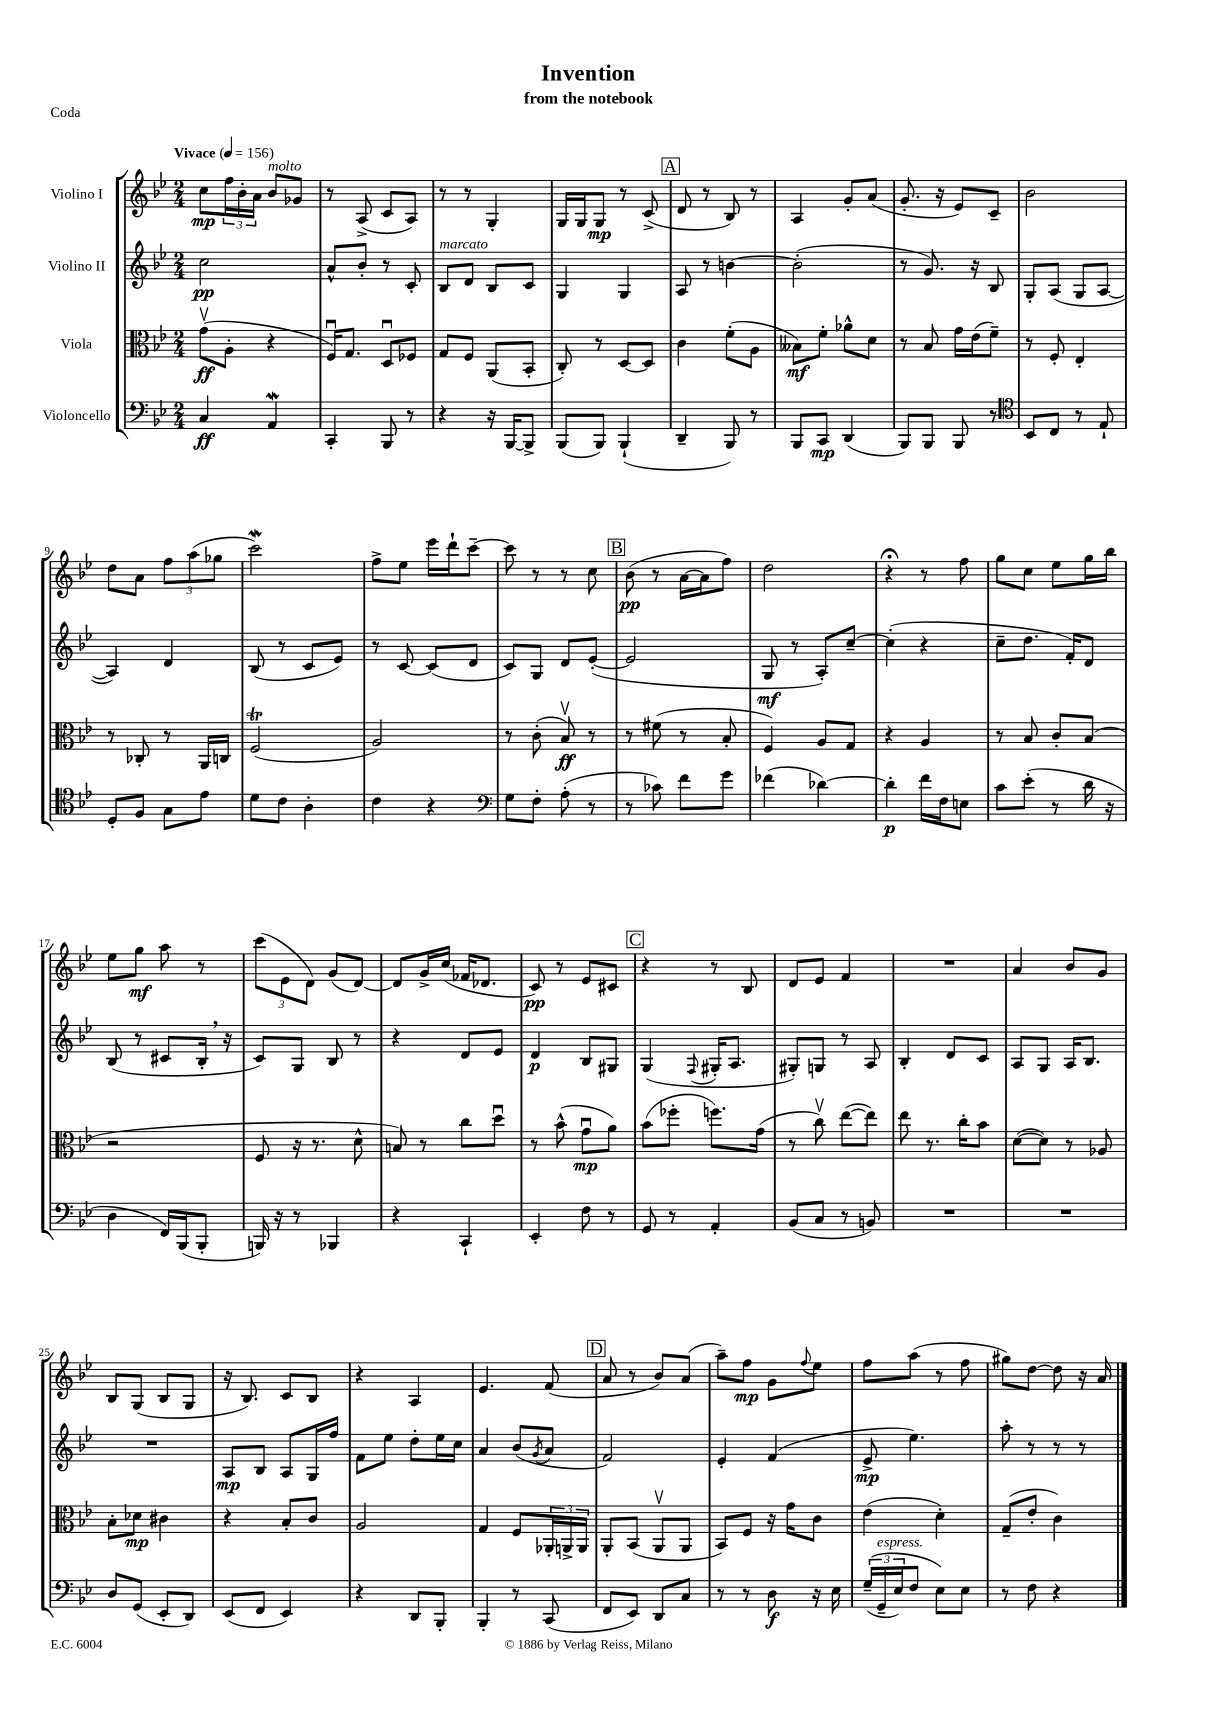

**kern	**dynam	**kern	**dynam	**kern	**dynam	**kern	**dynam
*part4	*part4	*part3	*part3	*part2	*part2	*part1	*part1
*staff4	*staff4	*staff3	*staff3	*staff2	*staff2	*staff1	*staff1
*I"Violoncello	*	*I"Viola	*	*I"Violino II	*	*I"Violino I	*
*clefF4	*	*clefC3	*	*clefG2	*	*clefG2	*
*k[b-e-]	*	*k[b-e-]	*	*k[b-e-]	*	*k[b-e-]	*
*M2/4	*	*M2/4	*	*M2/4	*	*M2/4	*
*MM156	*	*MM156	*	*MM156	*	*MM156	*
=1	=1	=1	=1	=1	=1	=1	=1
!	!	!	!	!	!	!LO:TX:a:B:t=Vivace	!
4C/	ff	(8gv\L	ff	2cc\	pp	8cc\L	mp
.	.	8A'\J	.	.	.	24ff\L	.
.	.	.	.	.	.	24b-'\	.
.	.	.	.	.	.	24a\JJ	.
!	!	!	!	!	!	!LO:TX:a:i:t=molto	!
4AAW/	.	4r	.	.	.	8b-/L	.
.	.	.	.	.	.	8g-X/J	.
=2	=2	=2	=2	=2	=2	=2	=2
4CC'/	.	16Fu/KL)	.	8a^^/L	.	8r	.
.	.	8.G/J	.	.	.	.	.
.	.	.	.	8b-'/J	.	(8A^/	.
8BBB-/	.	8Du/L	.	8r	.	8c/L	.
8r	.	8F-X/J	.	8c'/	.	8A/J)	.
=3	=3	=3	=3	=3	=3	=3	=3
!	!	!	!	!LO:TX:a:i:t=marcato	!	!	!
4r	.	8G/L	.	8B-/L	.	8r	.
.	.	8F/J	.	8d/J	.	8r	.
16r	.	(8AA/L	.	8B-/L	.	4G'/	.
[16BBB-/KL	.	.	.	.	.	.	.
8BBB-^/J]	.	8BB-'/J	.	8c/J	.	.	.
=4	=4	=4	=4	=4	=4	=4	=4
(8BBB-/L	.	8C'/)	.	4G/	.	16G/LL	.
.	.	.	.	.	.	16G/J	.
8BBB-/J)	.	8r	.	.	.	8G/J	mp
(4BBB-`/	.	[8D/L	.	4G/	.	8r	.
.	.	8D/J]	.	.	.	(8c^/	.
!!LO:REH:place=s1:t=A
=5	=5	=5	=5	=5	=5	=5	=5
4DD~/	.	4c\	.	8A/	.	8d/	.
.	.	.	.	8r	.	8r	.
8BBB-/)	.	(8f'\L	.	[4bn\	.	8B-/)	.
8r	.	8A\J	.	.	.	8r	.
=6	=6	=6	=6	=6	=6	=6	=6
8BBB-/L	.	8B--X\L)	mf	(2b'\]	.	4A/	.
8CC/J	mp	8f'\J	.	.	.	.	.
(4DD/	.	8a-X^^\L	.	.	.	8g'/L	.
.	.	8d\J	.	.	.	(8a/J	.
=7	=7	=7	=7	=7	=7	=7	=7
8BBB-/L)	.	8r	.	8r	.	8.g'/	.
8BBB-/J	.	8B-/	.	8.g/)	.	.	.
.	.	.	.	.	.	16r	.
8BBB-/	.	16g\LL	.	.	.	8e-/L)	.
.	.	(16e-\J	.	16r	.	.	.
8r	.	8f~\J)	.	8B-/	.	8c~/J	.
=8	=8	=8	=8	=8	=8	=8	=8
*clefC4	*	*	*	*	*	*	*
8BB-/L	.	8r	.	8G'/L	.	2b-\	.
8C/J	.	8F'/	.	(8A/J	.	.	.
8r	.	4E-'/	.	8G/L	.	.	.
8E-`/	.	.	.	[8A/J	.	.	.
!!LO:LB:g=z
=9	=9	=9	=9	=9	=9	=9	=9
8D'/L	.	8r	.	4A/])	.	8dd\L	.
8F/J	.	8C-X'/	.	.	.	8a\J	.
8G\L	.	8r	.	4d/	.	12ff\L	.
.	.	.	.	.	.	(12aa\	.
8e-\J	.	16AA/LL	.	.	.	.	.
.	.	.	.	.	.	12gg-X\J	.
.	.	16Cn/JJ	.	.	.	.	.
=10	=10	=10	=10	=10	=10	=10	=10
8d\L	.	(2FT/	.	(8B-/	.	2cccW\)	.
8c\J	.	.	.	8r	.	.	.
4A'\	.	.	.	8c/L	.	.	.
.	.	.	.	8e-/J)	.	.	.
=11	=11	=11	=11	=11	=11	=11	=11
4c\	.	2A/)	.	8r	.	8ff^\L	.
.	.	.	.	[8c/	.	8ee-\J	.
4r	.	.	.	(8c/L]	.	16eee-\LL	.
.	.	.	.	.	.	16ddd`\J	.
.	.	.	.	8d/J	.	[8ccc~\J	.
=12	=12	=12	=12	=12	=12	=12	=12
*clefF4	*	*	*	*	*	*	*
8G\L	.	8r	.	8c/L)	.	8ccc\]	.
8F'\J	.	(8c'\	.	8G/J	.	8r	.
(8A'\	.	8B-v/)	ff	8d/L	.	8r	.
8r	.	8r	.	([8e-'/J	.	8cc\	.
!!LO:REH:place=s1:t=B
=13	=13	=13	=13	=13	=13	=13	=13
8r	.	8r	.	2e-/]	.	(8b-\	pp
8c-X\)	.	(8f#X\	.	.	.	8r	.
8f\L	.	8r	.	.	.	[16a\LL	.
.	.	.	.	.	.	16a\J]	.
8g\J	.	8B-'/	.	.	.	8ff\J)	.
=14	=14	=14	=14	=14	=14	=14	=14
(4f-X\	.	4F/)	.	8G/	mf	2dd\	.
.	.	.	.	8r	.	.	.
[4d-X\)	.	8A/L	.	8A'/L)	.	.	.
.	.	8G/J	.	[8cc~/J	.	.	.
=15	=15	=15	=15	=15	=15	=15	=15
4d-'\]	p	4r	.	(4cc'\]	.	4r;<	.
16f\LL	.	4A/	.	4r	.	8r	.
16F\J	.	.	.	.	.	.	.
8En\J	.	.	.	.	.	8ff\	.
=16	=16	=16	=16	=16	=16	=16	=16
8c\L	.	8r	.	8cc~\L	.	8gg\L	.
(8e-'\J	.	8B-/	.	8.dd\J	.	8cc\J	.
8r	.	8c'/L	.	.	.	8ee-\L	.
.	.	.	.	16f'/KL)	.	.	.
16d\	.	(8B-/J	.	8d/J	.	16gg\L	.
16r	.	.	.	.	.	16bb-\JJ	.
!!LO:LB:g=z
=17	=17	=17	=17	=17	=17	=17	=17
4D\	.	2r	.	(8B-/	.	8ee-\L	.
.	.	.	.	8r	.	8gg\J	mf
16FF/LL)	.	.	.	8c#X/L	.	8aa\	.
(16BBB-/J	.	.	.	.	.	.	.
8BBB-'/J	.	.	.	16B-',/Jk	.	8r	.
.	.	.	.	16r	.	.	.
=18	=18	=18	=18	=18	=18	=18	=18
16BBBn/)	.	8F/	.	8c/L)	.	(12ccc\L	.
16r	.	.	.	.	.	.	.
.	.	.	.	.	.	12e-\	.
8r	.	16r	.	8G/J	.	.	.
.	.	.	.	.	.	12d\J)	.
.	.	8.r	.	.	.	.	.
4BBB-X/	.	.	.	8B-/	.	(8g/L	.
.	.	8d^^\	.	8r	.	[8d/J)	.
=19	=19	=19	=19	=19	=19	=19	=19
4r	.	8Bn/)	.	4r	.	8d/L]	.
.	.	8r	.	.	.	16g^/L	.
.	.	.	.	.	.	(16cc/JJ	.
4CC`/	.	8cc\L	.	8d/L	.	16f-X/KL	.
.	.	.	.	.	.	8.d-X/J	.
.	.	8ddu\J	.	8e-/J	.	.	.
=20	=20	=20	=20	=20	=20	=20	=20
4EE-'/	.	8r	.	4d/	p	8c/)	pp
.	.	(8b-^^\	.	.	.	8r	.
8F\	.	8gu\L	mp	8B-/L	.	8e-/L	.
8r	.	8a\J)	.	8G#X/J	.	8c#X/J	.
!!LO:REH:place=s1:t=C
=21	=21	=21	=21	=21	=21	=21	=21
8GG/	.	(8b-\L	.	(4G/	.	4r	.
8r	.	8ff-X'\J	.	.	.	.	.
.	.	.	.	8qqF/	.	.	.
4AA'/	.	8.ffn\L)	.	16G#X'/KL	.	8r	.
.	.	.	.	8.A/J	.	.	.
.	.	.	.	.	.	8B-/	.
.	.	(16g\Jk	.	.	.	.	.
=22	=22	=22	=22	=22	=22	=22	=22
(8BB-/L	.	8r	.	8G#X'/L)	.	8d/L	.
8C/J	.	8ccv\)	.	8Gn/J	.	8e-/J	.
8r	.	([8ee-\L	.	8r	.	4f/	.
8BBn/)	.	8ee-\J])	.	8A/	.	.	.
=23	=23	=23	=23	=23	=23	=23	=23
2r	.	8ee-\	.	4B-'/	.	2r	.
.	.	8.r	.	.	.	.	.
.	.	.	.	8d/L	.	.	.
.	.	16cc'\KL	.	.	.	.	.
.	.	8b-\J	.	8c/J	.	.	.
=24	=24	=24	=24	=24	=24	=24	=24
2r	.	([8d\L	.	8A/L	.	4a/	.
.	.	8d\J])	.	8G/J	.	.	.
.	.	8r	.	16A/KL	.	8b-/L	.
.	.	.	.	8.B-/J	.	.	.
.	.	8A-X/	.	.	.	8g/J	.
!!LO:LB:g=z
=25	=25	=25	=25	=25	=25	=25	=25
8D/L	.	8B-'\L	.	2r	.	8B-/L	.
(8GG/J	.	8d-X\J	mp	.	.	(8G/J	.
8EE-'/L	.	4c#X\	.	.	.	8B-/L	.
8DD/J)	.	.	.	.	.	8G/J	.
=26	=26	=26	=26	=26	=26	=26	=26
(8EE-/L	.	4r	.	8A/L	mp	16r	.
.	.	.	.	.	.	8.B-/)	.
8FF/J	.	.	.	8B-/J	.	.	.
4EE-/)	.	8B-'/L	.	8A/L	.	8c/L	.
.	.	8c/J	.	16G/L	.	8B-/J	.
.	.	.	.	16ff/JJ	.	.	.
=27	=27	=27	=27	=27	=27	=27	=27
4r	.	2A/	.	8f\L	.	4r	.
.	.	.	.	8ee-\J	.	.	.
8DD/L	.	.	.	8dd'\L	.	4A/	.
8BBB-'/J	.	.	.	16ee-\L	.	.	.
.	.	.	.	16cc\JJ	.	.	.
=28	=28	=28	=28	=28	=28	=28	=28
4BBB-'/	.	4G/	.	4a/	.	4.e-/	.
8r	.	8F/L	.	(8b-/L	.	.	.
.	.	.	.	8qg/	.	.	.
(8CC/	.	24AA-X'/L	.	8a/J	.	(8f/	.
.	.	24AAn^/	.	.	.	.	.
.	.	24AA/JJ	.	.	.	.	.
!!LO:REH:place=s1:t=D
=29	=29	=29	=29	=29	=29	=29	=29
8FF/L	.	8AA'/L	.	2f/)	.	8a/	.
8EE-/J)	.	(8BB-/J	.	.	.	8r	.
8DD/L	.	8AAv/L	.	.	.	8b-/L)	.
8C/J	.	8AA/J	.	.	.	(8a/J	.
=30	=30	=30	=30	=30	=30	=30	=30
8r	.	8BB-/L)	.	4e-'/	.	8aa~\L)	.
8r	.	8F/J	.	.	.	8ff\J	mp
8D\	f	16r	.	(4f/	.	8g\L	.
.	.	16g\KL	.	.	.	.	.
.	.	.	.	.	.	8qqff/	.
16r	.	8c\J	.	.	.	8ee-\J	.
16E-\	.	.	.	.	.	.	.
=31	=31	=31	=31	=31	=31	=31	=31
((24G~/LL	.	(4e-\	.	8e-^/	mp	8ff\L	.
!LO:TX:a:i:t=espress.	!	!	!	!	!	!	!
24GG~/	.	.	.	.	.	.	.
24E-/J)	.	.	.	.	.	.	.
8F/J	.	.	.	4.ee-\)	.	(8aa\J	.
8E-\L)	.	4d'\)	.	.	.	8r	.
8E-\J	.	.	.	.	.	8ff\	.
=32	=32	=32	=32	=32	=32	=32	=32
8r	.	(8G~/L	.	8aa'\	.	8gg#X\L)	.
8F\	.	8e-'/J	.	8r	.	[8dd\J	.
4r	.	4c\)	.	8r	.	8dd\]	.
.	.	.	.	8r	.	16r	.
.	.	.	.	.	.	16a/	.
==	==	==	==	==	==	==	==
*-	*-	*-	*-	*-	*-	*-	*-
